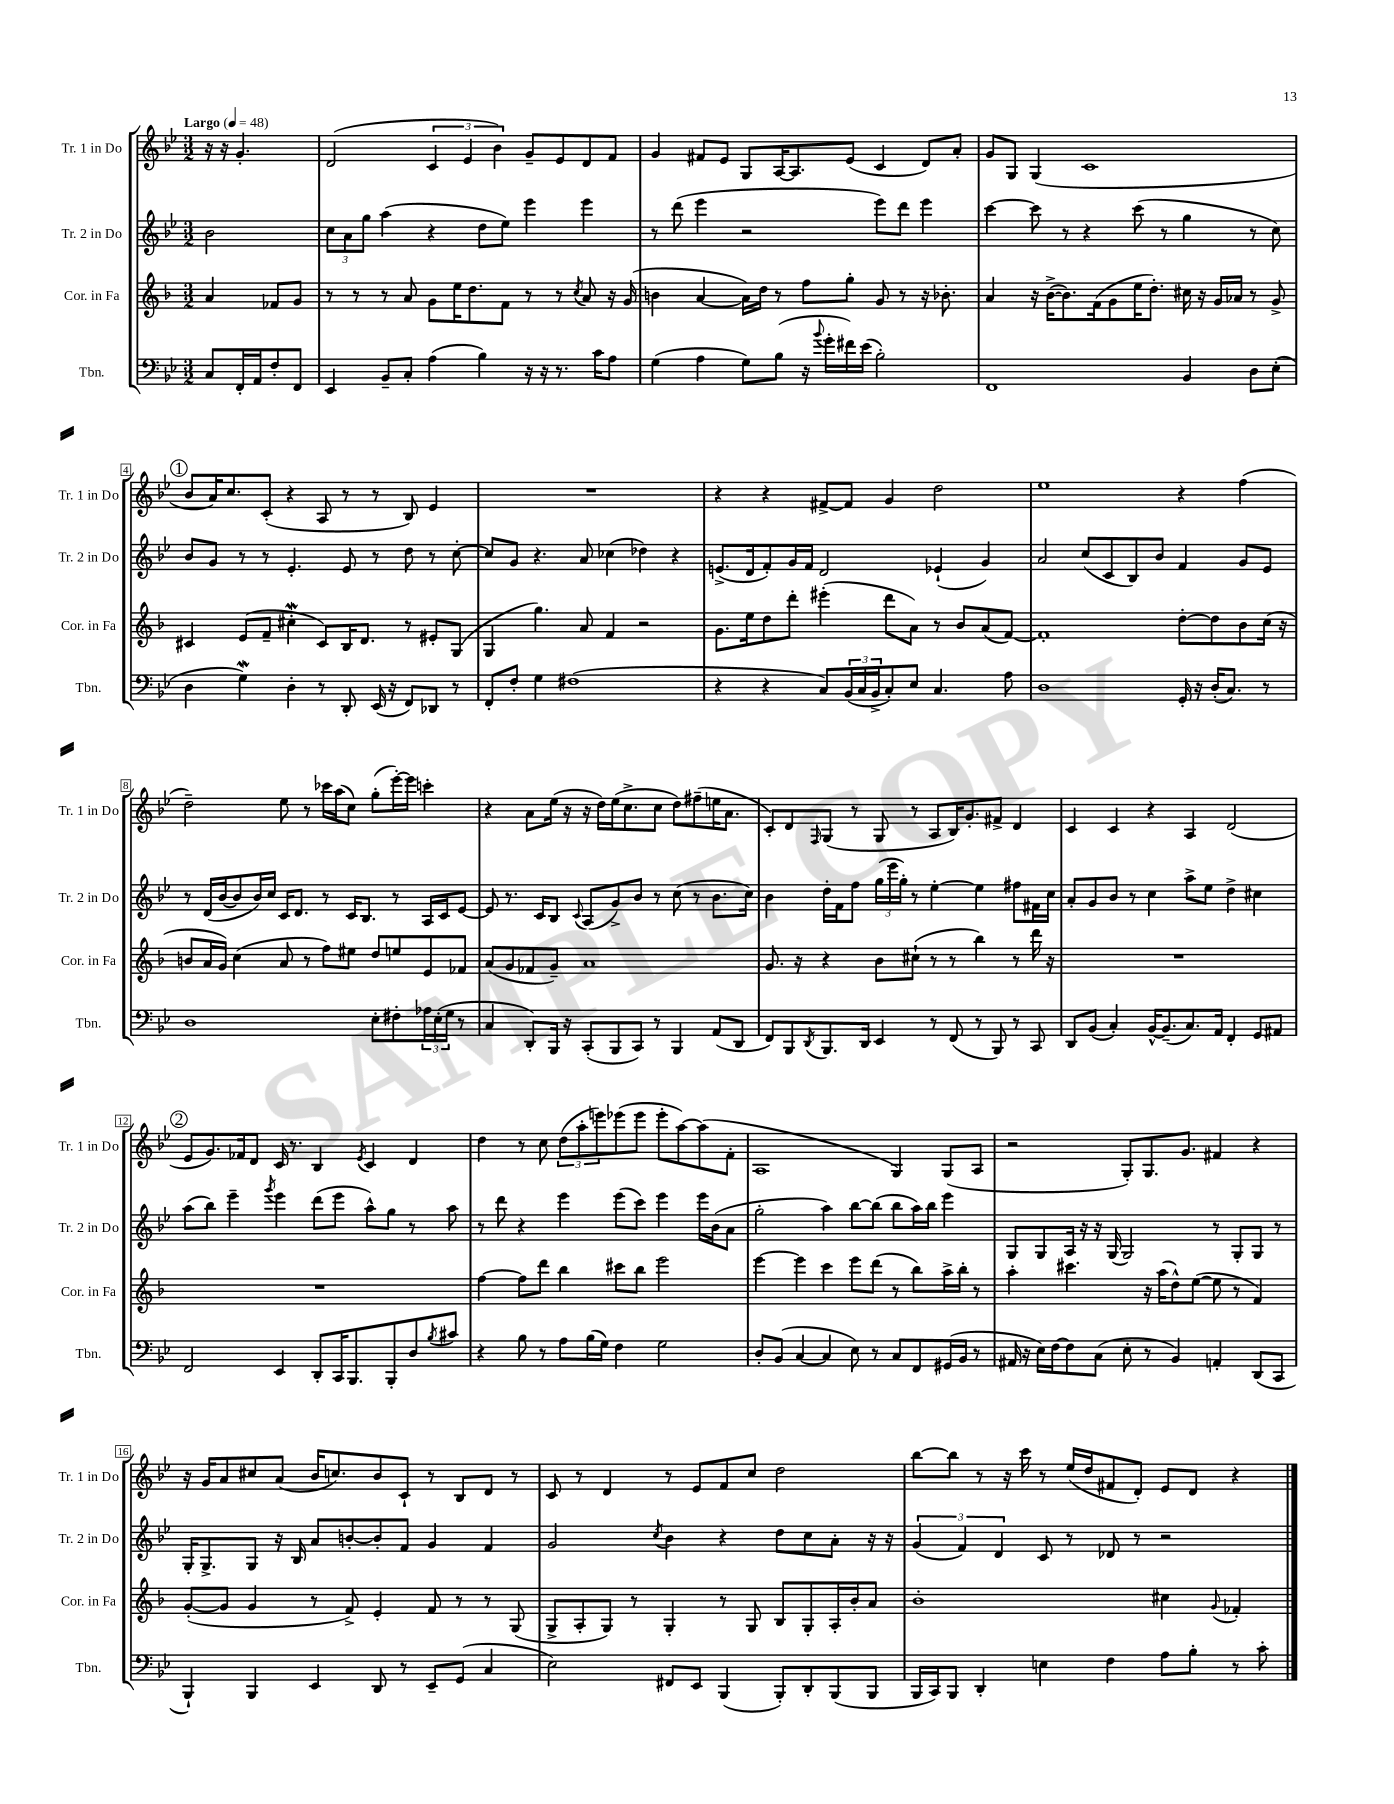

**kern	**kern	**kern	**kern
*staff4	*staff3	*staff2	*staff1
*clefF4	*clefG2	*clefG2	*clefG2
*k[b-e-]	*k[b-]	*k[b-e-]	*k[b-e-]
*M3/2	*M3/2	*M3/2	*M3/2
*MM48	*MM48	*MM48	*MM48
8C	4a	2b-	16r
.	.	.	16r
16FF'	.	.	4.g'
16AA	.	.	.
8F'	8f-	.	.
8FF	8g	.	.
=	=	=	=
4EE-	8r	12cc	(2d
.	.	12a	.
.	8r	.	.
.	.	12gg	.
8BB-~	8r	(4aa	.
8C'	8a	.	.
(4A	8g	4r	6c
.	16ee	.	.
.	.	.	6e-
.	8.dd	.	.
4B-)	.	8dd	.
.	.	.	6b-)
.	8f	8ee-)	.
16r	8r	4eee-	8g~
16r	.	.	.
8.r	8r	.	8e-
.	8qcc	.	.
.	8a	4eee-	8d
16c	.	.	.
8A	16r	.	8f
.	(16g	.	.
=	=	=	=
(4G	4b	8r	4g
.	.	(8ddd	.
4A	[4a	4eee-	8f#
.	.	.	8e-
8G)	16a])	2r	8G
.	16dd	.	.
(8B-	8r	.	[16A
.	.	.	8.A]
16r	8ff	.	.
8qqb-	.	.	.
16g'	.	.	.
16f#)	8gg'	.	(8e-
(16e-	.	.	.
2B-')	8g	8eee-)	4c
.	8r	8ddd	.
.	16r	4eee-	8d)
.	8.b-'	.	.
.	.	.	8a'
=	=	=	=
1FF	4a	[4ccc	8g
.	.	.	8G
.	16r	8ccc]	(4G
.	([16b-^	.	.
.	8.b-])	8r	.
.	.	4r	1c
.	(16f	.	.
.	8g	.	.
.	16ee	(8ccc	.
.	8.dd')	.	.
.	.	8r	.
4BB-	16cc#	4gg	.
.	16r	.	.
.	16g	.	.
.	16a-	.	.
8D	8r	8r	.
(8E-'	8g^	8cc)	.
=	=	=	=
4D	4c#	8b-	8b-
.	.	8g	16a)
.	.	.	8.cc
4G)	(8e	8r	.
.	8f~	8r	(8c'
4D'	4cc#'	4.e-'	4r
8r	8c#)	.	8A
8DD'	16B-	8e-	8r
.	8.d	.	.
(16EE-	.	8r	8r
16r	.	.	.
8FF)	8r	8dd	8B-)
8DD-	8e#'	8r	4e-
8r	(8G	[8cc'	.
=	=	=	=
8FF'	4G	8cc]	1.r
8F'	.	8g	.
4G	4.gg)	4.r	.
(1F#	.	.	.
.	8a	8a	.
.	4f	(4cc-	.
.	2r	4dd-)	.
.	.	4r	.
=	=	=	=
4r	8.g	(8.e^	4r
.	16ee	16d	.
4r	8dd	8f')	4r
.	8ddd'	16g	.
.	.	16f	.
8C)	(4eee#'	2d	[8f#^
(24BB-	.	.	8f#]
24C	.	.	.
24BB-^	.	.	.
8C')	8ddd	.	4g
8E-	8a)	.	.
4.C	8r	(4e-`	2dd
.	8b-	.	.
.	(8a	4g)	.
8A	[8f)	.	.
=	=	=	=
1D	1f']	2a	1ee-
.	.	(8cc	.
.	.	8c	.
.	.	8B-)	.
.	.	8b-	.
16GG'	[8dd'	4f	4r
16r	.	.	.
(16D'	8dd]	.	.
8.C)	.	.	.
.	8b-	8g	(4ff
8r	(16cc	8e-	.
.	16r	.	.
=	=	=	=
1D	8b	8r	2dd~)
.	16a	(16d	.
.	16g)	[16b-	.
.	(4cc	8b-]	.
.	.	16b-)	.
.	.	16cc	.
.	8a	16c	8ee-
.	.	8.d	.
.	8r	.	8r
.	8ff)	8r	16ccc-
.	.	.	(16aa
.	8ee#	16c	8cc)
.	.	8.B-	.
8E-'	8dd	.	(8gg'
8F#'	8ee	8r	[16eee-')
.	.	.	16eee-]
24A-	8e	16A	4ccc'
(24E-'	.	.	.
.	.	16c	.
24G	.	.	.
8r	8f-	[8e-	.
=	=	=	=
4C	(8a	8e-]	4r
.	8g	8.r	.
8DD')	8f-	.	8a
.	.	16c	.
16BBB-	8g~)	8B-	(16ee-
16r	.	.	16r
.	.	8qqc	.
(8CC'	1a	(8A	16r
.	.	.	16dd)
8BBB-	.	8g^)	(16ee-
.	.	.	8.cc^
8CC)	.	8b-	.
8r	.	8r	8cc
4BBB-	.	(8cc	8dd)
.	.	8r	(8ff#~
(8AA	.	8.b-	16ee
.	.	.	8.a
8DD	.	.	.
.	.	16cc)	.
=	=	=	=
8FF)	8.g	4b-	8c')
8BBB-	.	.	8d
.	16r	.	.
8qDD	.	.	16qqF
8.BBB-	4r	16dd'	(8G
.	.	16f	.
.	.	8ff	8r
16DD	.	.	.
4EE-	8b-	(24gg	8G
.	.	24eee-	.
.	.	24gg')	.
.	(8cc#`	8r	8r
8r	8r	[4ee-'	8A
(8FF	8r	.	16B-)
.	.	.	8.g'
8r	4bb-)	4ee-]	.
8BBB-)	.	.	8f#^
8r	8r	8ff#	4d
8CC	16ddd	16f#	.
.	16r	16cc	.
=	=	=	=
8DD	1.r	8a'	4c
(8BB-	.	8g	.
4C')	.	8b-	4c
.	.	8r	.
[16BB-^^	.	4cc	4r
(8.BB-~]	.	.	.
8.C)	.	8aa^	4A
.	.	8ee-	.
16AA	.	.	.
4FF'	.	4dd^	(2d
8GG	.	4cc#	.
8AA#	.	.	.
=	=	=	=
2FF	1.r	(8aa	8e-
.	.	8bb-)	8.g)
.	.	4eee-~	.
.	.	.	16f-
.	.	.	8d
.	.	8qggg	.
4EE-	.	4eee-	16c
.	.	.	8.r
8DD'	.	(8ddd	4B-
16CC	.	8eee-	.
8.BBB-	.	.	.
.	.	.	8qe-
.	.	8aa^^)	4c
8BBB-'	.	8gg	.
8D	.	8r	4d
8qB-	.	.	.
8c#	.	8aa	.
=	=	=	=
4r	[4ff	8r	4dd
.	.	8ddd	.
8B-	8ff]	4r	8r
8r	8ddd	.	8cc
8A	4bb-	4eee-	(12dd
.	.	.	12aa'
(16B-	.	.	.
.	.	.	12eee)
16G)	.	.	.
4F	8ccc#	(8eee-	(8eee-
.	8bb-	8ccc)	8eee-
2G	2eee	4eee-	8eee-'
.	.	.	[8aa)
.	.	16eee-	(8aa]
.	.	(16b-	.
.	.	8a	8f'
=	=	=	=
8D'	[4eee	2gg'	1A
(8BB-	.	.	.
[4C	4eee]	.	.
4C]	4ccc	4aa)	.
8E-)	8eee	[8bb-	.
8r	(8ddd	(8bb-]	.
8C	8r	8bb-	4G)
8FF	8bb-)	16aa)	.
.	.	16bb-	.
(16GG#	16aa^	4eee-	(8G
16BB-	16bb-'	.	.
8r	8r	.	8A
=	=	=	=
16AA#	4aa'	8G	2r
16r	.	.	.
16E-)	.	8G	.
[16F	.	.	.
8F]	4.ccc#	16A	.
.	.	16r	.
(8C	.	16r	.
.	.	(16G	.
8E-'	.	2G)	8G')
8r	16r	.	8.G
.	(16aa	.	.
4BB-)	8dd^^)	.	.
.	.	.	8.g
.	([8ee	.	.
4AA'	8ee]	8r	4f#
.	8r	8G'	.
(8DD	4f)	8G	4r
8CC	.	8r	.
=	=	=	=
4BBB-`)	([8g'	16G'	16r
.	.	8.G^	16g
.	8g]	.	8a
4BBB-	4g	8G	8cc#
.	.	16r	(8a
.	.	16B-	.
4EE-	8r	8a	16b-
.	.	.	8.cc)
.	8f^)	[8b'	.
8DD	4e'	8b']	8b-
8r	.	8f	8c`
8EE-~	8f	4g	8r
(8GG	8r	.	8B-
4C	8r	4f	8d
.	(8G	.	8r
=	=	=	=
2E-)	8G^	2g	8c
.	8A'	.	8r
.	8G)	.	4d
.	8r	.	.
.	.	8qcc	.
8FF#	4G'	4b-	8r
8EE-	.	.	8e-
(4BBB-	8r	4r	8f
.	8G	.	8cc
8BBB-')	8B-	8dd	2dd
8DD'	8G'	8cc	.
(8BBB-	16A'	8a'	.
.	16b-'	.	.
8BBB-	8a	16r	.
.	.	16r	.
=	=	=	=
16BBB-	1b-'	(6g	[8bb-
16CC)	.	.	.
8BBB-	.	.	8bb-]
.	.	6f)	.
4DD'	.	.	8r
.	.	6d	.
.	.	.	16r
.	.	.	16ccc
4E	.	8c	8r
.	.	8r	(16ee-
.	.	.	16dd
4F	.	8d-	8f#
.	.	8r	8d')
8A	4cc#	2r	8e-
8B-'	.	.	8d
.	8qqg	.	.
8r	4f-'	.	4r
8c'	.	.	.
==	==	==	==
*-	*-	*-	*-
